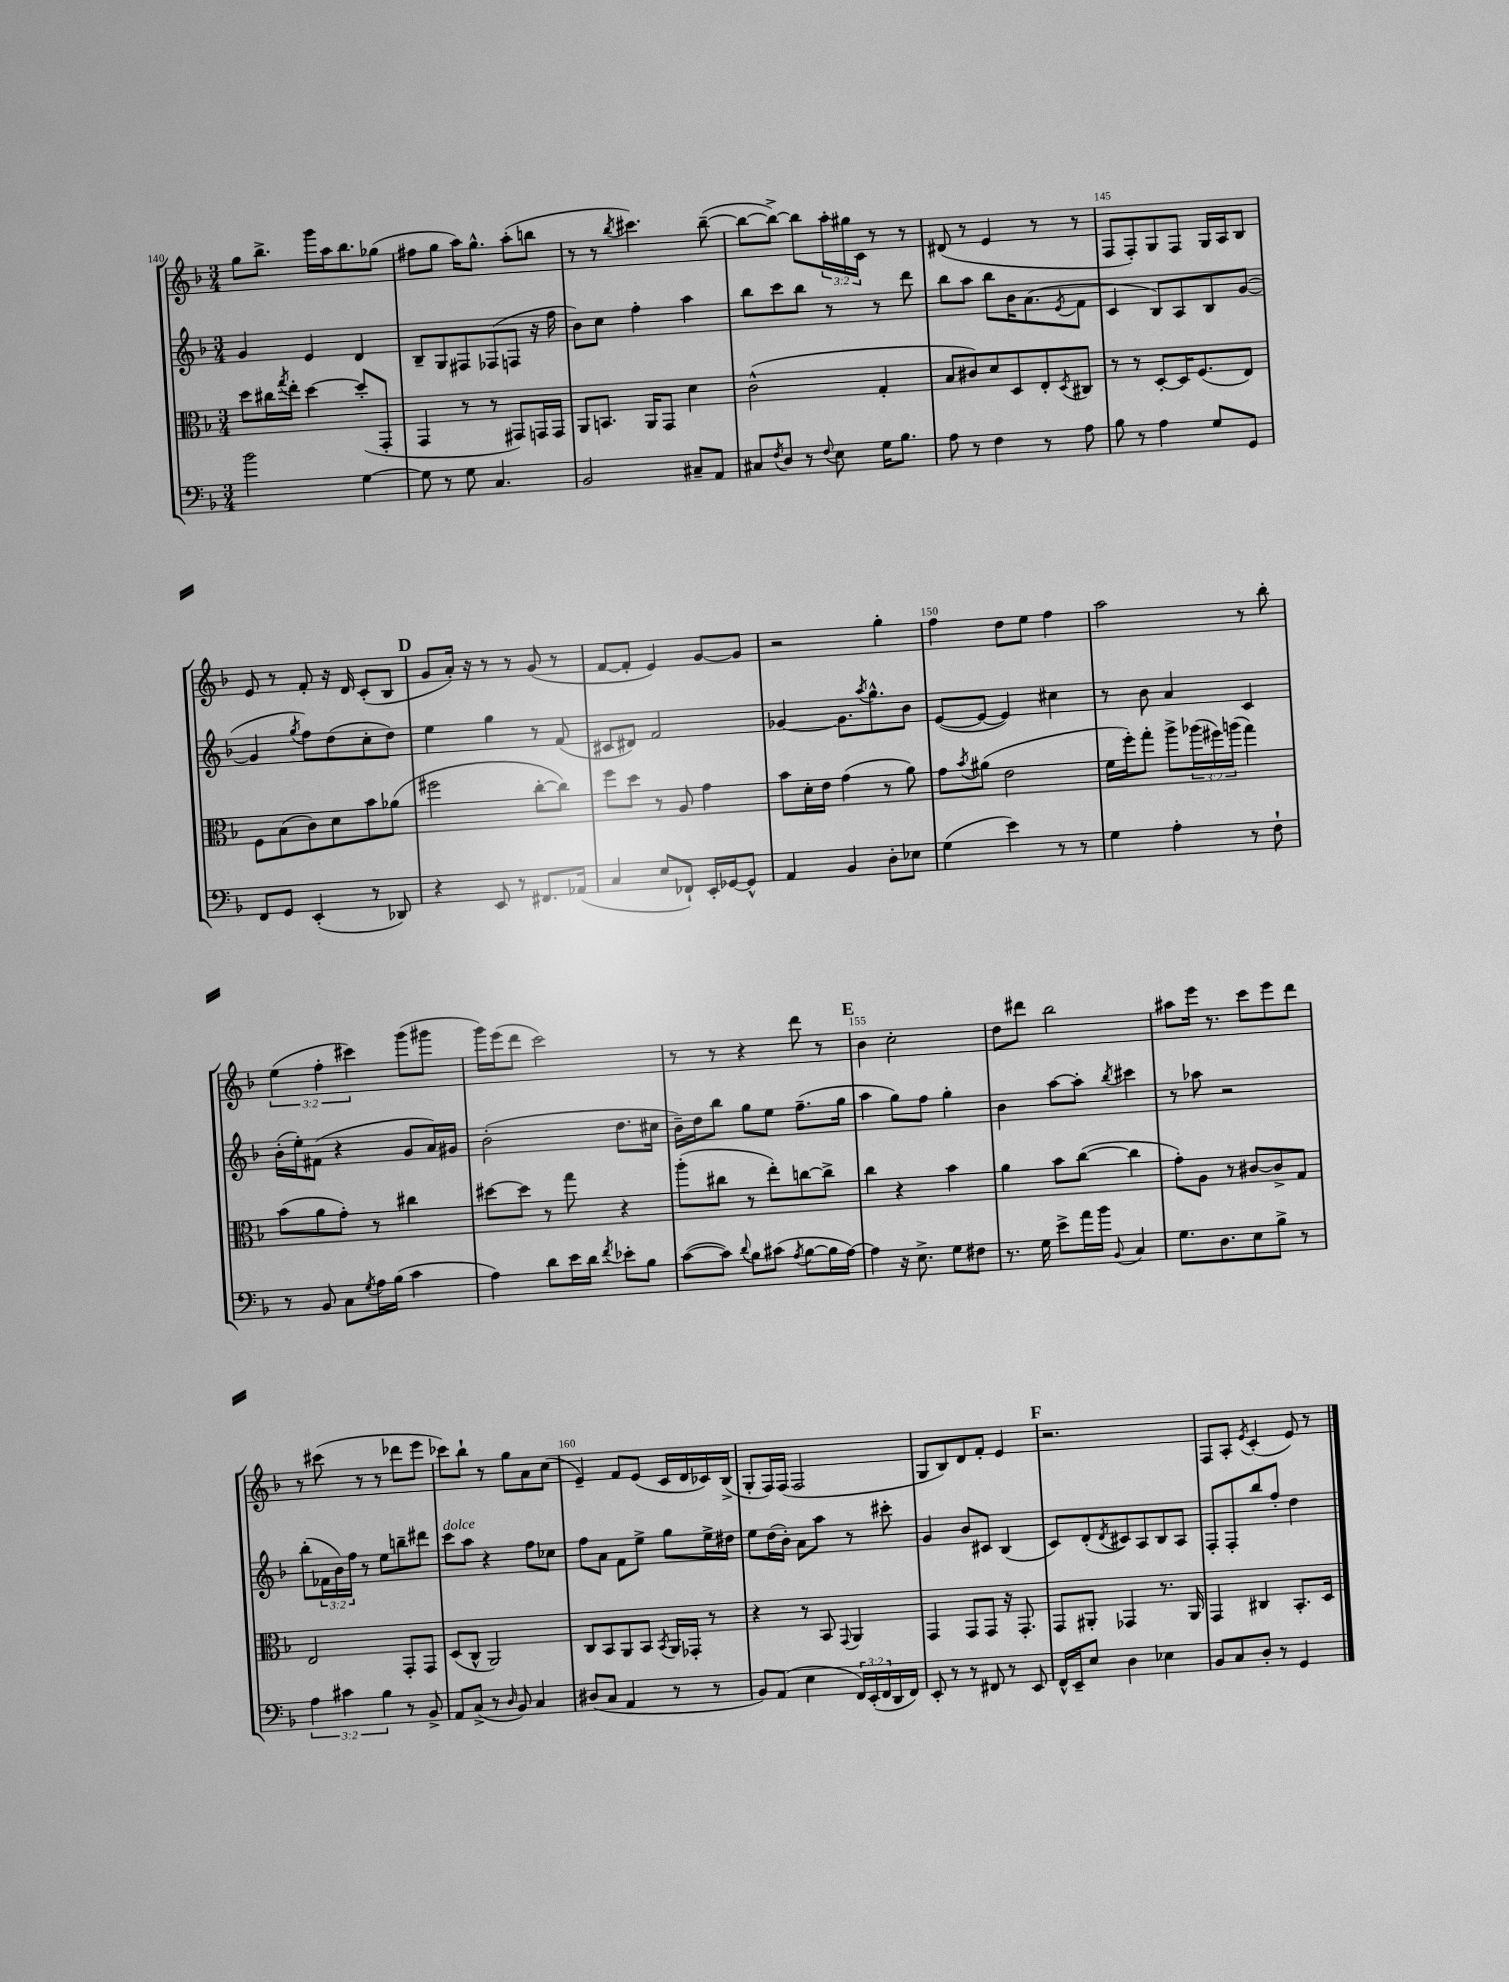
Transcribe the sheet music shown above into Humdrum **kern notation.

**kern	**kern	**kern	**kern
*staff4	*staff3	*staff2	*staff1
*clefF4	*clefC3	*clefG2	*clefG2
*k[b-]	*k[b-]	*k[b-]	*k[b-]
*M3/4	*M3/4	*M3/4	*M3/4
2b-	8dd	4g	8gg
.	16cc#	.	8.bb-^
.	8qgg	.	.
.	16ee'	.	.
.	[4dd	4e	.
.	.	.	16ggg
.	.	.	16aa
.	.	.	8.bb-
[4G	(8dd']	4d	.
.	8GG'	.	(8gg-
=	=	=	=
8G]	4GG	8B-~	8ff#
8r	.	8G	8gg
8G	8r	8F#	16aa)
.	.	.	8.gg^^
4.C	8r	(8F-	.
.	8GG#)	8F	(8aa'
.	16GG	16r	8bb
.	16GG	16ff	.
=	=	=	=
2BB-	8AA	8b-)	8r
.	8.BB	8cc	8r
.	.	.	8qbb-
.	.	4ff'	4.ccc#)
.	16AA	.	.
.	8GG	.	.
8C#~	4d	4aa	.
8AA	.	.	([8bb-~
=	=	=	=
8C#	(2c^^	8bb-	8bb-_
8qF	.	.	.
8D	.	8ccc	8bb-^_)
8r	.	8bb-	8bb-]
8qqF	.	.	.
8E	.	8r	24aa'
.	.	.	24gg#
.	.	.	24c
16G	4G'	8r	8r
8.B-	.	.	.
.	.	8ddd	8r
=	=	=	=
8A	8B-	8bb-	(8d#
8r	8c#)	8aa	8r
4F	8d	8bb-	4e
.	8D	16b-	.
.	.	(8.a	.
8r	8E'	.	8r
.	8qD	8qe	.
8A	8C#	8f	8r
=	=	=	=
8B-	8r	4c	8F
8r	8r	.	8F')
4A	[8D'	8B-)	8G
.	16D]	8A	8F
.	(8.F	.	.
8G	.	8B-	16G
.	.	.	16A
8GG	8E)	([8g	8B-
=	=	=	=
8FF	8F	4g]	8e
8GG	(8B-	.	8r
.	.	8qgg	.
(4EE'	8c)	8ff)	8f'
.	8d	(8dd	16r
.	.	.	16d
8r	8b-	8cc'	(8c'
8DD-)	(8a-	8dd)	8B-
=	=	=	=
4r	2ff#	4ee	8g
.	.	.	16a')
.	.	.	16r
8EE	.	4gg	8r
8r	.	.	8r
8.FF#	[8cc'	8r	(8g
.	8cc])	(8f	8r
(16AA-	.	.	.
=	=	=	=
4C	8ff	8c#	[8f
.	8dd	8d#)	8f']
8E	8r	2f	4e)
8FF-`)	8A	.	.
16EE'	4g	.	[8g
[16GG-	.	.	.
8GG-^^]	.	.	8g]
=	=	=	=
4AA	8b-	[4g-	2r
.	16d'	.	.
.	16e	.	.
4BB-	(4g	8.g-]	.
.	.	8qaa	.
.	.	8.gg^^	.
8D'	8r	.	4gg'
8E-	8a)	8b-	.
=	=	=	=
(4G	8g	([8e	4ff
.	8qb-	.	.
.	(8a#	8e_	.
4e)	2e	4e])	8dd
.	.	.	8ee
8r	.	4cc#	4ff
8r	.	.	.
=	=	=	=
4G	16f	8r	2aa
.	16ff')	.	.
.	8gg'	8b-	.
4A'	8aa^	4a	.
.	(24aa-	.	.
.	24ff#)	.	.
.	(24aa	.	.
8r	4gg)	4c	8r
8F`	.	.	8bb-'
=	=	=	=
8r	(8b-	(16b-'	(6ee
.	.	16ee')	.
8BB-	8a	(8f#	.
.	.	.	6ff'
8C	8g')	4r	.
.	.	.	6ccc#)
8qG	.	.	.
16A	8r	.	.
(16B-	.	.	.
4c	4cc#	8g	(8ggg
.	.	16a)	8ggg#
.	.	16g#	.
=	=	=	=
4A)	[8dd#	(2b-'	16ggg)
.	.	.	(16eee
.	8dd#]	.	8ddd
8d	8r	.	2ccc)
16e	8gg	.	.
16d	.	.	.
8qf	.	.	.
8e-'	4r	8.dd	.
8B-	.	.	.
.	.	16cc#	.
=	=	=	=
([8c	(8aa'	16b-~)	8r
.	.	16dd	.
8c])	8cc#	8bb-	8r
8qqd	.	.	.
8B-	8r	8gg	4r
(8c#	8ee')	8ee	.
8qA	.	.	.
[8B-	[8cc	(8.ff~	8ddd
16B-]	8cc^]	.	8r
[16A)	.	16gg	.
=	=	=	=
4A]	4cc	4aa	4b-
16r	4r	8gg)	2cc'
8.E^	.	.	.
.	.	8ff	.
8G	4b-	4gg'	.
8F#	.	.	.
=	=	=	=
8.r	4a	4b-	8dd
.	.	.	8ddd#
16G	.	.	.
8e^	8b-	[8aa	2bb-
16a	([8cc	8aa']	.
16b-	.	.	.
8qqBB-	.	8qbb-	.
4C	4cc]	4ccc#	.
=	=	=	=
8.G	8g')	8r	8aa#
.	8A	8aa-	16eee
8.D	.	.	8.r
.	8r	2r	.
8E	[8c#	.	8ccc
8B-^	8c#^]	.	8eee
8r	8G	.	8ddd
=	=	=	=
6A	2E	(8bb-'	8r
.	.	24f-	(8ccc#
6c#	.	24b-)	.
.	.	24ff	.
.	.	8r	8r
6B-	.	.	.
.	.	8ee	8r
8r	8GG'	8bb~	8ddd-
8BB-^	8GG	8ddd#	8eee
=	=	=	=
8AA	(8D	8ccc	8ccc-)
(8C^	8C^^	8aa	8bb-`
8r	2AA)	4r	8r
16qqD	.	.	.
8BB-)	.	.	8gg
4C	.	8ff	8a
.	.	8cc-	(8cc
=	=	=	=
(8D#	8C	8ff	4e~)
8C	8BB-	8a	.
4AA	8AA	8f	8f
.	8BB-	8ee^	(8e
.	8qBB-	.	.
8r	16AA	8gg	16c
.	16GG-'	.	16d
8r	8r	16ee^	16c-)
.	.	16dd#	(16B-^
=	=	=	=
8BB-)	4r	8ee	8G'
(8AA	.	(16dd	16F)
.	.	16b-')	(16F
4E	8r	8a	2F
.	8BB-	8aa	.
.	8qqGG	.	.
24FF)	4AA	8r	.
(24EE'	.	.	.
24FF	.	.	.
16DD	.	8ccc#'	.
16FF)	.	.	.
=	=	=	=
8EE'	4GG	4g	8G
8r	.	.	8B-)
8r	8GG	8b-	8d
8FF#	8GG	8c#	8f'
8r	16r	(4B-	4e
.	8.GG'	.	.
8EE	.	.	.
=	=	=	=
16FF^^	8GG	8c)	2.r
16EE~	.	.	.
8E	8AA#'	(8d'	.
.	.	8qd	.
4D	4GG-	8c#)	.
.	.	8A	.
4E-	8.r	8B-	.
.	.	8A	.
.	16AA#	.	.
=	=	=	=
8BB-	4GG	8F'	8F
8C	.	8F'	8A'
.	.	.	8qe
8D'	4C#	8bb-	(4c'
8r	.	8ff'	.
4GG	8.BB-'	4dd	8e)
.	.	.	8r
.	16D	.	.
==	==	==	==
*-	*-	*-	*-
